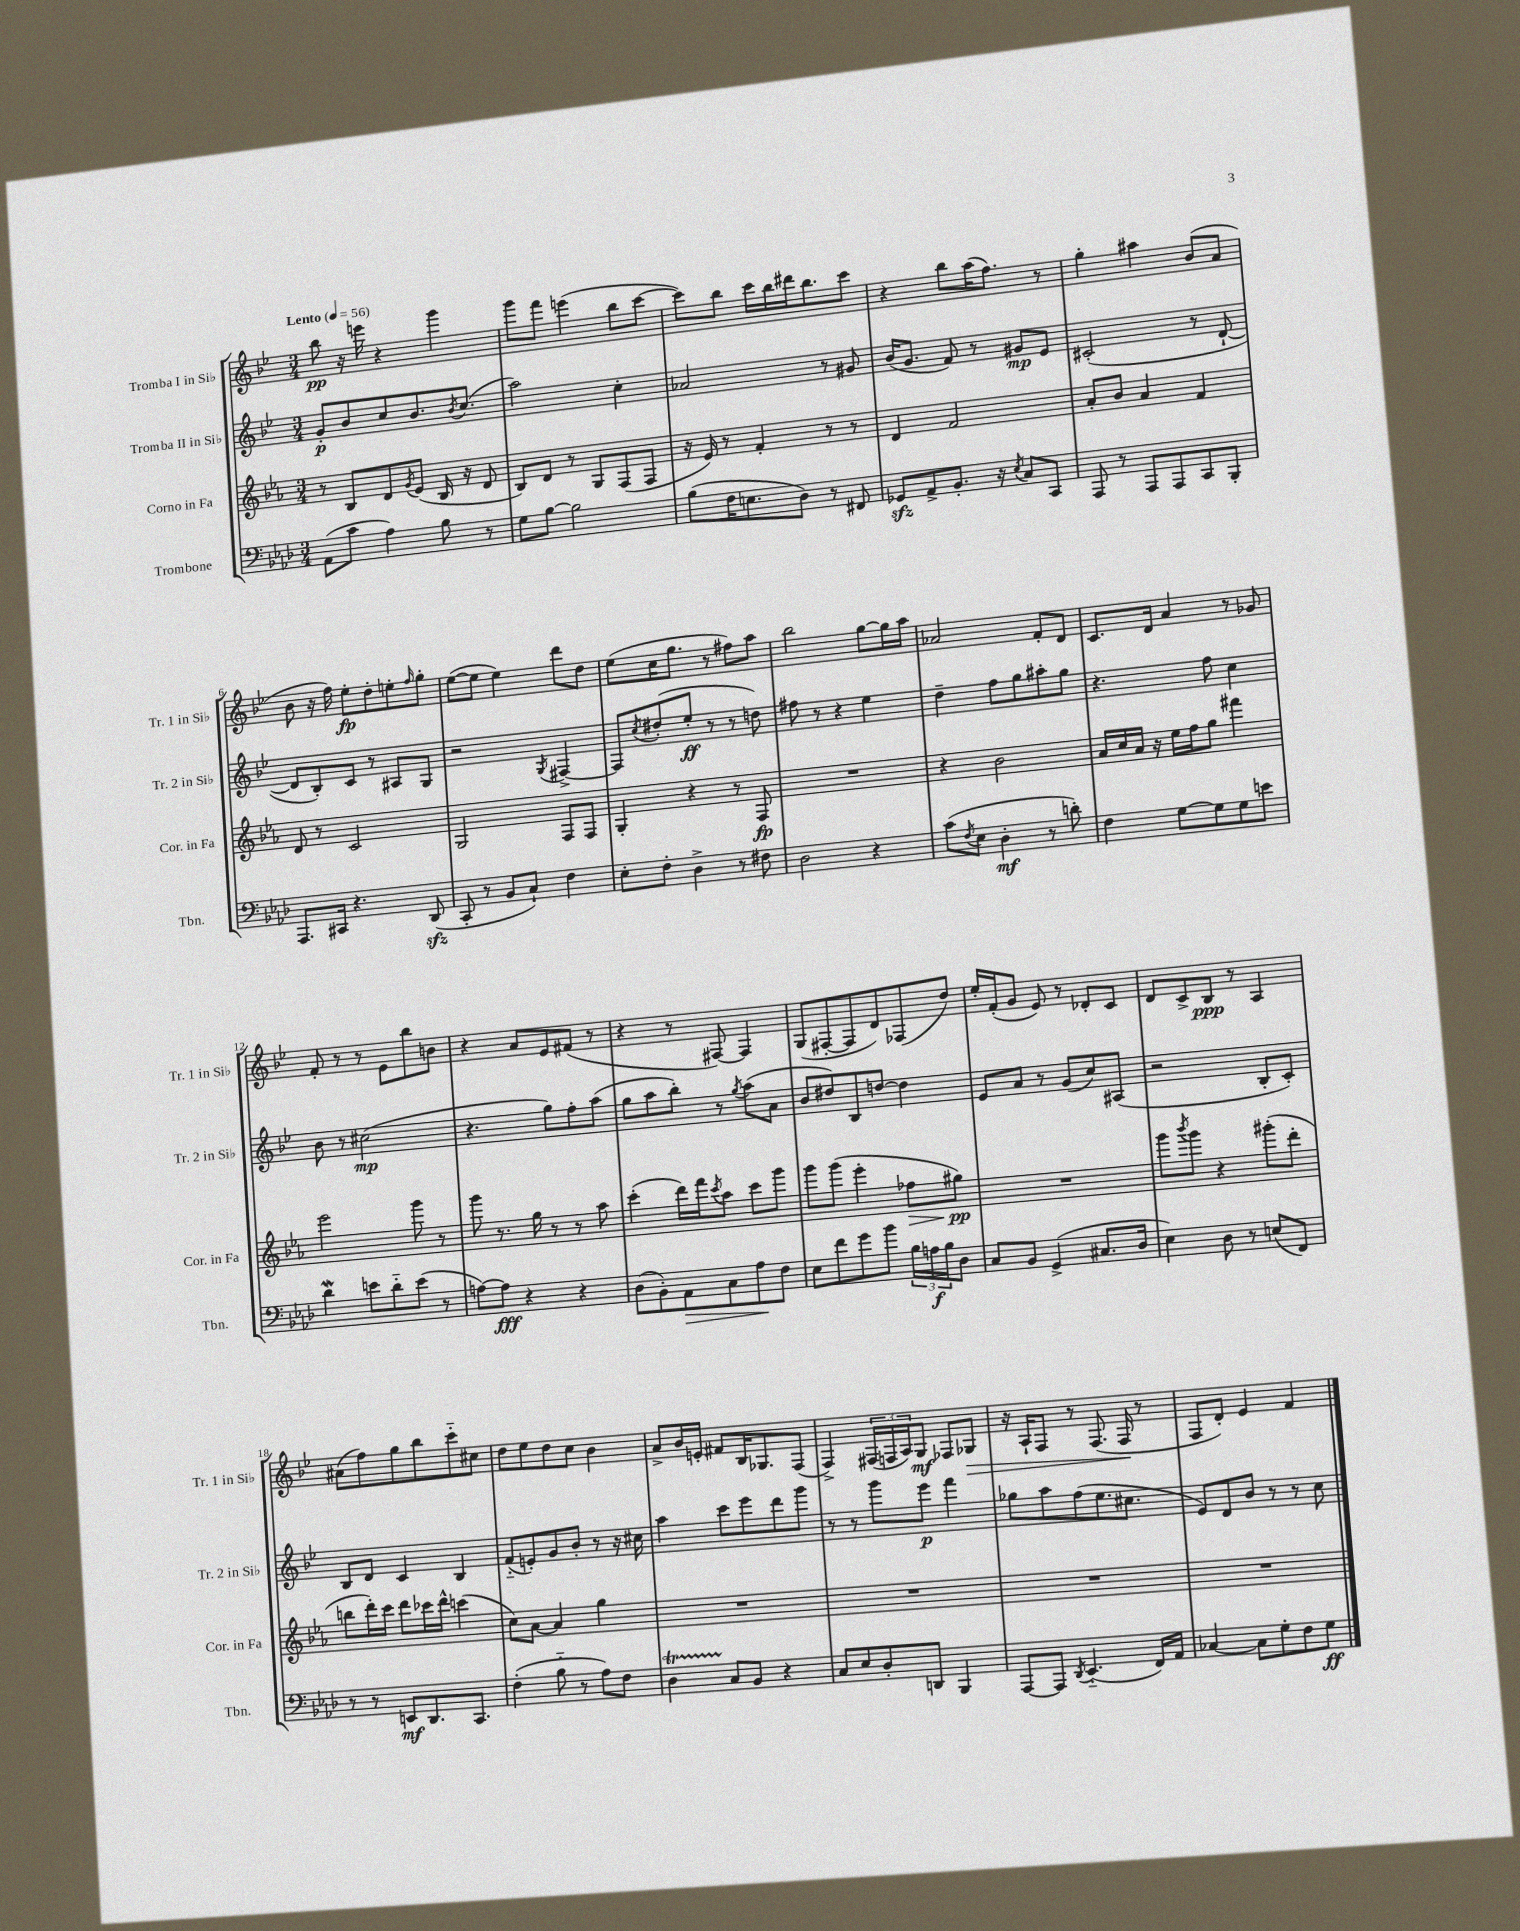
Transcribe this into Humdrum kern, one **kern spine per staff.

**kern	**dynam	**kern	**dynam	**kern	**dynam	**kern	**dynam
*part4	*part4	*part3	*part3	*part2	*part2	*part1	*part1
*staff4	*staff4	*staff3	*staff3	*staff2	*staff2	*staff1	*staff1
*I"Trombone	*	*I"Corno in Fa	*	*I"Tromba II in Si♭	*	*I"Tromba I in Si♭	*
*I'Tbn.	*	*I'Cor. in Fa	*	*I'Tr. 2 in Si♭	*	*I'Tr. 1 in Si♭	*
*clefF4	*	*clefG2	*	*clefG2	*	*clefG2	*
*k[b-e-a-d-]	*	*k[b-e-a-]	*	*k[b-e-]	*	*k[b-e-]	*
*M3/4	*	*M3/4	*	*M3/4	*	*M3/4	*
*MM56	*	*MM56	*	*MM56	*	*MM56	*
=1	=1	=1	=1	=1	=1	=1	=1
!	!	!	!	!	!	!LO:TX:a:B:t=Lento	!
(8AA-\L	.	8r	.	8g'/L	p	8bb-\	pp
8c\J	.	8B-/L	.	8b-/	.	16r	.
.	.	.	.	.	.	16eeen\	.
4A-\)	.	8d/	.	8cc/	.	4r	.
.	.	8qg/	.	.	.	.	.
.	.	(8e-/J	.	8.b-/	.	.	.
8B-\	.	16B-/	.	.	.	4ggg\	.
.	.	.	.	8qb-/	.	.	.
.	.	16r	.	(8.cc/J	.	.	.
8r	.	8d/	.	.	.	.	.
=2	=2	=2	=2	=2	=2	=2	=2
8G\L	.	8B-/L)	.	2aa\)	.	8ggg\L	.
[8B-\J	.	8d/J	.	.	.	8fff\J	.
2B-\]	.	8r	.	.	.	(4eeen\	.
.	.	8G/L	.	.	.	.	.
.	.	(8F/	.	4cc'\	.	8bb-\L	.
.	.	8F/J	.	.	.	[8ccc\J	.
=3	=3	=3	=3	=3	=3	=3	=3
(8B-\L	.	16r	.	2a-X/	.	8ccc\L])	.
.	.	16e-/)	.	.	.	.	.
16F\K	.	8r	.	.	.	8bb-\J	.
8.En\	.	.	.	.	.	.	.
.	.	4f'/	.	.	.	16ccc\LL	.
.	.	.	.	.	.	16bb-\	.
8D-\J)	.	.	.	.	.	16ddd#X\J	.
.	.	.	.	.	.	8.bb-\	.
8r	.	8r	.	8r	.	.	.
8FF#X/	.	8r	.	8g#X/	.	8ccc\J	.
=4	=4	=4	=4	=4	=4	=4	=4
8GG-Xzz/L	.	4d/	.	(16b-/KL	.	4r	.
.	.	.	.	8.g/J	.	.	.
8AA-^/	.	.	.	.	.	.	.
8.BB-'/J	.	2f/	.	8f/)	.	8bb-\L	.
.	.	.	.	8r	.	(16aa\K	.
16r	.	.	.	.	.	8.ff\J)	.
8qE-/	.	.	.	.	.	.	.
8C/L	.	.	.	8g#X/L	mp	.	.
8CC/J	.	.	.	8e-/J	.	8r	.
=5	=5	=5	=5	=5	=5	=5	=5
8AAA-/	.	8a-'/L	.	(2c#X'/	.	4gg'\	.
8r	.	8b-/J	.	.	.	.	.
8AAA-/L	.	4a-/	.	.	.	4aa#X\	.
8AAA-/	.	.	.	.	.	.	.
8CC/	.	4f/	.	8r	.	(8b-/L	.
8BBB-'/J	.	.	.	[8d`/	.	8a/J	.
!!LO:LB:g=z
=6	=6	=6	=6	=6	=6	=6	=6
8.AAA-/L	.	8d/	.	8d/L]	.	8b-\	.
.	.	8r	.	8B-'/)	.	16r	.
16CC#X/Jk	.	.	.	.	.	16ff\)	.
4.r	.	2c/	.	8c/J	.	8ee-'\L	fp
.	.	.	.	8r	.	8dd'\	.
.	.	.	.	8A#X/L	.	8een'\	.
.	.	.	.	.	.	16qqff/	.
(8DD-zz/	.	.	.	8G/J	.	8gg'\J	.
=7	=7	=7	=7	=7	=7	=7	=7
8CC'/	.	2G/	.	2r	.	([8ee-\L	.
8r	.	.	.	.	.	8ee-\J]	.
8BB-/L	.	.	.	.	.	4ee-\)	.
8C`/J)	.	.	.	.	.	.	.
.	.	.	.	8qG/	.	.	.
4F\	.	8F/L	.	[4F#X^/	.	8ddd\L	.
.	.	8F/J	.	.	.	8dd\J	.
=8	=8	=8	=8	=8	=8	=8	=8
8E-'\L	.	4G'/	.	8F#/L]	.	(8ee-\L	.
.	.	.	.	8qcc/	.	.	.
8F'\J	.	.	.	(8dd#X'/	.	16cc\K	.
.	.	.	.	.	.	8.gg\J	.
4D-^\	.	4r	.	8ee-'/J	ff	.	.
.	.	.	.	8r	.	8r	.
8r	.	8r	.	8r	.	8ff#X\L)	.
8F#X\	.	8F/	fp	8ddn\)	.	8aa\J	.
=9	=9	=9	=9	=9	=9	=9	=9
2D-\	.	2.r	.	8ff#X\	.	2bb-\	.
.	.	.	.	8r	.	.	.
.	.	.	.	4r	.	.	.
4r	.	.	.	4ee-\	.	[8gg\L	.
.	.	.	.	.	.	16gg\L]	.
.	.	.	.	.	.	16aa\JJ	.
=10	=10	=10	=10	=10	=10	=10	=10
(8c\L	.	4r	.	4dd~\	.	2a-X/	.
8qF/	.	.	.	.	.	.	.
8E-\J	.	.	.	.	.	.	.
4D-'\	mf	2b-\	.	8ff\L	.	.	.
.	.	.	.	8gg\	.	.	.
8r	.	.	.	8aa#X'\	.	8f'/L	.
8dn'\)	.	.	.	8gg\J	.	8d/J	.
=11	=11	=11	=11	=11	=11	=11	=11
4F\	.	16a-/LL	.	4.r	.	8.c/L	.
.	.	16cc/	.	.	.	.	.
.	.	16a-/JJ	.	.	.	.	.
.	.	16r	.	.	.	16d/Jk	.
[8G\L	.	16ee-\LL	.	.	.	4a/	.
.	.	16ff\J	.	.	.	.	.
8G\]	.	8gg\J	.	8ff\	.	.	.
8G\	.	4fff#X\	.	4cc\	.	8r	.
8en\J	.	.	.	.	.	8g-X/	.
!!LO:LB:g=z
=12	=12	=12	=12	=12	=12	=12	=12
4d-w\	.	2eee-\	.	8b-\	.	8f'/	.
.	.	.	.	8r	.	8r	.
8en\L	.	.	.	(2cc#X\	mp	8r	.
8d-\	.	.	.	.	.	8e-\L	.
(8e\J	.	8ggg\	.	.	.	8bb-\	.
8r	.	8r	.	.	.	8bn\J	.
=13	=13	=13	=13	=13	=13	=13	=13
[8An\L)	.	8ggg\	.	4.r	.	4r	.
8A\J]	fff	8.r	.	.	.	.	.
4r	.	.	.	.	.	8a/L	.
.	.	16gg\	.	.	.	.	.
.	.	8r	.	8gg\L)	.	8e-/	.
4r	.	8r	.	8ff'\	.	(8f#X/J	.
.	.	8aa-\	.	(8aa\J	.	8r	.
=14	=14	=14	=14	=14	=14	=14	=14
(8D-\L	.	(4ccc'\	.	8gg\L	.	4r	.
8BB-'\)	.	.	.	8aa\	.	.	.
!	!LO:HP:b	!	!	!	!	!	!
8AA-\	>	16ddd\LL)	.	8bb-'\J)	.	8r	.
.	.	16fff\J	.	.	.	.	.
.	.	8qccc/	.	.	.	.	.
8C\	.	8aa-\J	.	8r	.	[8F#X/)	.
.	.	.	.	8qgg/	.	.	.
8A-\	.	8ccc\L	.	(8aa\L	.	4F#/]	.
8F\J	]	8ggg\J	.	8a\J	.	.	.
=15	=15	=15	=15	=15	=15	=15	=15
8E-\L	.	8ggg\L	.	8b-/L	.	(8G/L	.
8f\	.	(8ggg\J	.	8dd#X/)	.	[8F#X'/	.
8g\	.	4eee-'\	.	8B-/	.	8F#/]	.
8b-\J	.	.	.	[8ddn/J	.	8d/)	.
!	!	!	!LO:HP:b	!	!	!	!
24B-\LL	.	8ff-X\L	>	4dd\]	.	(8F-X/	.
24An\	f	.	.	.	.	.	.
24B-\J	.	.	.	.	.	.	.
8D-\J	.	8gg#X\J)	pp	.	.	8dd/J)	.
.	.	.	]	.	.	.	.
=16	=16	=16	=16	=16	=16	=16	=16
8C/L	.	2.r	.	8e-/L	.	16ee-'/LL	.
.	.	.	.	.	.	(16f'/J	.
8BB-/J	.	.	.	8a/J	.	8g/J	.
(4GG^/	.	.	.	8r	.	8e-/)	.
.	.	.	.	(8g/L	.	8r	.
8.C#X/L	.	.	.	8cc/)	.	8d-X'/L	.
.	.	.	.	(8A#X/J	.	8c/J	.
16D-/Jk	.	.	.	.	.	.	.
=17	=17	=17	=17	=17	=17	=17	=17
4E-\)	.	8ggg\L	.	2r	.	8d/L	.
.	.	8qbbb-/	.	.	.	.	.
.	.	8ggg\J	.	.	.	8c^/	.
8D-\	.	4r	.	.	.	8B-/J	ppp
8r	.	.	.	.	.	8r	.
(8En/L	.	(8ggg#X'\L	.	8B-'/L	.	4A/	.
8FF/J)	.	8ddd'\J	.	8c'/J)	.	.	.
!!LO:LB:g=z
=18	=18	=18	=18	=18	=18	=18	=18
8r	.	8bbn\L	.	8B-/L	.	(8a#X\L	.
8r	.	16ddd'\L)	.	8d/J	.	8ff\)	.
.	.	16ccc\JJ	.	.	.	.	.
8EEn/L	mf	8ddd\L	.	4c/	.	8gg\	.
8.DD-/	.	16ccc-X\L	.	.	.	8bb-\	.
.	.	16ddd^^\JJ	.	.	.	.	.
.	.	(4cccn\	.	4B-/	.	8ccc\	.
8.CC/J	.	.	.	.	.	.	.
.	.	.	.	.	.	8cc#X\J	.
=19	=19	=19	=19	=19	=19	=19	=19
(4F'\	.	8cc\L)	.	(8f/L	.	8dd\L	.
.	.	[8a-\J	.	8en'/)	.	8ee-\	.
8B-\	.	4a-/]	.	8g/	.	8dd\	.
8r	.	.	.	8b-'/J	.	8cc\J	.
8A-\L)	.	4gg\	.	8r	.	4b-\	.
8F\J	.	.	.	16r	.	.	.
.	.	.	.	16cc#X\	.	.	.
=20	=20	=20	=20	=20	=20	=20	=20
4D-T\	.	2.r	.	4aa\	.	8a^/L	.
.	.	.	.	.	.	16b-/L	.
.	.	.	.	.	.	16en'/JJ	.
8C/L	.	.	.	8ccc\L	.	8f#X/L	.
8BB-/J	.	.	.	8eee-\	.	16B-/K	.
.	.	.	.	.	.	8.G-X/	.
4r	.	.	.	8ddd\	.	.	.
.	.	.	.	8ggg\J	.	(8F/J	.
=21	=21	=21	=21	=21	=21	=21	=21
8C/L	.	2.r	.	8r	.	4F^/)	.
8E-/	.	.	.	8r	.	.	.
8D-'/	.	.	.	8ggg\L	.	(24F#X/LL	.
.	.	.	.	.	.	24Fn/	.
.	.	.	.	.	.	24A/J)	.
8DDn/J	.	.	.	8eee-\J	p	8G/J	mf
4BBB-/	.	.	.	4fff\	.	8F-X/L	.
!	!	!	!	!	!	!	!LO:HP:b
.	.	.	.	.	.	8G-X/J	>
=22	=22	=22	=22	=22	=22	=22	=22
[8AAA-/L	.	2.r	.	8gg-X\L	.	16r	.
.	.	.	.	.	.	16A`/KL	.
8AAA-/J]	.	.	.	8aa\	.	8F/J	.
8qDD-/	.	.	.	.	.	.	.
(4.EE-/	.	.	.	(8ff\	.	8r	.
.	.	.	.	8.ee-\	.	(8.F/	.
.	.	.	.	8.cc#X\J	.	16F/	.
16FF/LL)	.	.	.	.	.	8r	]
16AA-/JJ	.	.	.	.	.	.	.
=23	=23	=23	=23	=23	=23	=23	=23
[4C-X/	.	2.r	.	8e-/L)	.	8F/L	.
.	.	.	.	8d/	.	8d'/J)	.
8C-\L]	.	.	.	8b-/J	.	4e-/	.
8G'\	.	.	.	8r	.	.	.
8F\	.	.	.	8r	.	4f/	.
8G\J	ff	.	.	8cc\	.	.	.
==	==	==	==	==	==	==	==
*-	*-	*-	*-	*-	*-	*-	*-
